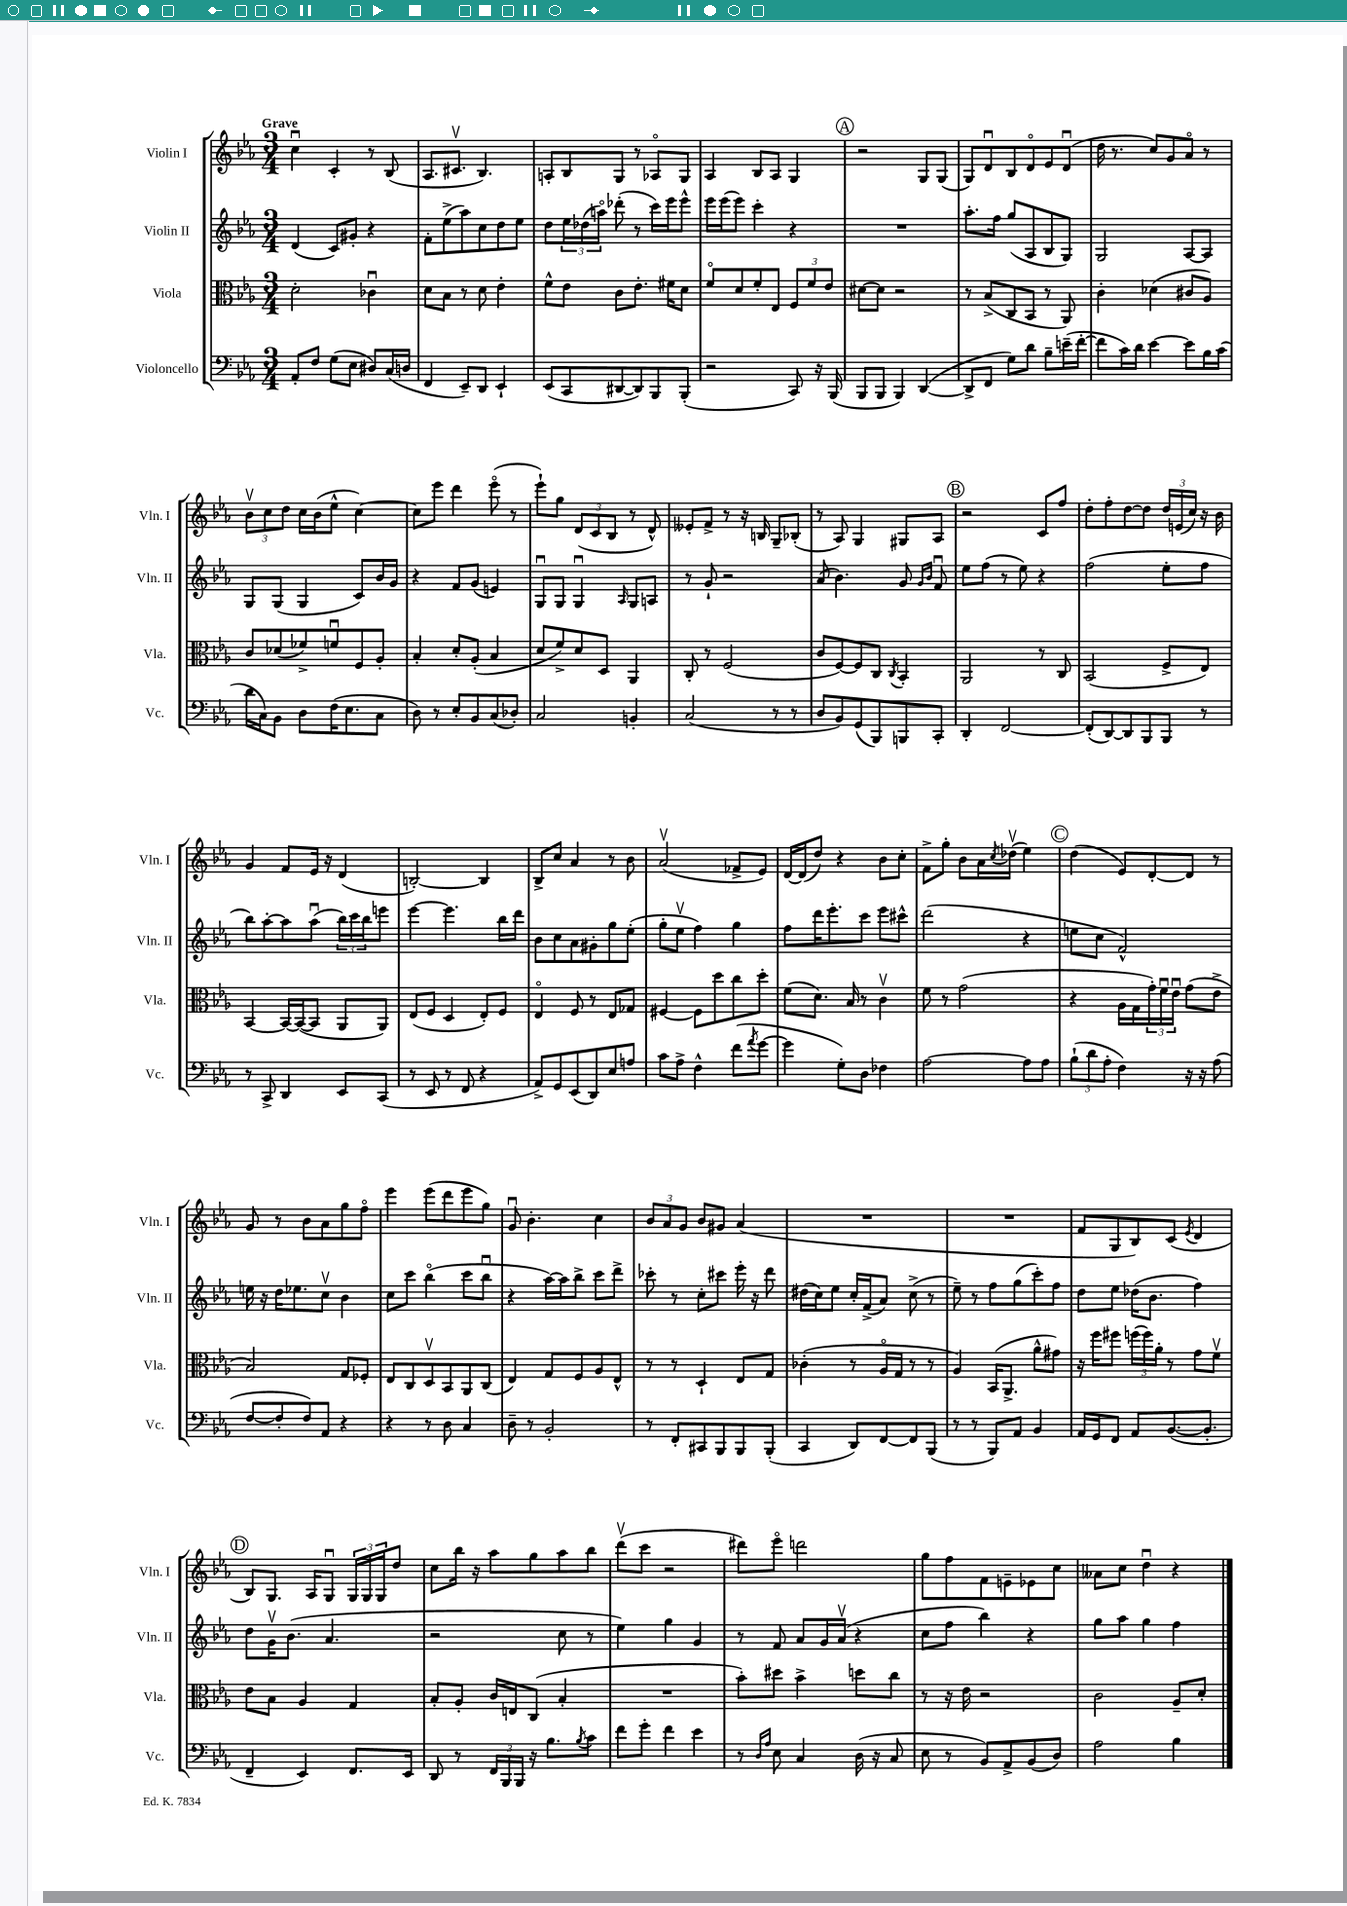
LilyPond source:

<<
\new StaffGroup <<
\new Staff = "s0" \with { instrumentName = "Violin I" shortInstrumentName = "Vln. I" } {
    \clef treble \key ees \major \numericTimeSignature \time 3/4 \tempo "Grave"
    c''4\downbow c'4-. r8 bes8( |
    aes8. cis'8.\upbow bes4.) |
    a8-. bes8 g8 r8 aes8\flageolet g8 |
    aes4 bes8 aes8 g4 |
    \mark \markup { \circle "A" } r2 g8 g8( |
    g8) d'8\downbow bes8 d'8\flageolet ees'8 d'8\downbow( |
    d''16 r8. c''8) g'8 aes'8\flageolet r8 |
    \tuplet 3/2 { bes'8\upbow c''8 d''8 } c''16 bes'16( ees''8-^ c''4~) |
    c''8 ees'''8 d'''4 ees'''8\flageolet( r8 |
    ees'''8-!) g''8 \tuplet 3/2 { d'8( c'8 bes8 } r8 d'8-^) |
    eeses'8-. f'8-> r8 r16 b16 g8-- bes8-.( |
    r8 aes8) g4 gis8 aes8 |
    \mark \markup { \circle "B" } r2 c'8 f''8 |
    d''8-. f''8-. d''8~ d''8 \tuplet 3/2 { d''16 e'16( c''16) } r16 bes'16 |
    g'4 f'8 ees'16 r16 d'4( |
    b2~-.) b4 |
    bes8-> c''8 aes'4 r8 bes'8 |
    aes'2\upbow( fes'8-> ees'8) |
    d'16~ d'16( d''8) r4 bes'8 c''8-. |
    f'8-> g''8-. bes'8 aes'16 \acciaccatura { c''8 } des''16\upbow( ees''4) |
    \mark \markup { \circle "C" } d''4( ees'8) d'8~-. d'8 r8 |
    g'8 r8 bes'8 aes'8 g''8 f''8\flageolet |
    ees'''4 ees'''8( d'''8 ees'''8 g''8) |
    g'8\downbow bes'4.-. c''4 |
    \tuplet 3/2 { bes'8 aes'8 g'8 } bes'8 gis'8 aes'4( |
    R2. |
    R2. |
    f'8 g8 bes8) c'8( \acciaccatura { ees'8 } d'4 |
    \mark \markup { \circle "D" } bes8) g8. aes16 g8\downbow \tuplet 3/2 { g16 g16 g16 } d''8 |
    c''8 bes''16 r16 aes''8 g''8 aes''8 bes''8 |
    d'''8\upbow( c'''8 r2 |
    dis'''8) ees'''8\flageolet d'''2 |
    g''8 f''8 f'8 e'8-- ees'8 c''8 |
    aeses'8 c''8 d''4\downbow r4 \bar "|." |
}
\new Staff = "s1" \with { instrumentName = "Violin II" shortInstrumentName = "Vln. II" } {
    \clef treble \key ees \major \numericTimeSignature \time 3/4
    d'4( c'8) gis'8-. r4 |
    f'8-. ees''8->( aes''8) c''8 d''8 ees''8 |
    d''8 \tuplet 3/2 { ees''16 des''16( a''16\flageolet) } des'''8-.( r8 c'''16) ees'''16 ees'''8-^ |
    ees'''16 ees'''16( ees'''8) c'''4-. r4 |
    \mark \markup { \circle "A" } R2. |
    aes''8.-. f''16 g''8( aes8 bes8 g8) |
    g2 aes8~ aes8 |
    g8 g8( g4 c'8) bes'16 g'16 |
    r4 f'8 g'8( e'4) |
    g8\downbow g8 g4\downbow \grace { aes16 } g8 a8 |
    r8 g'8-! r2 |
    aes'8( bes'4.) g'8 \grace { g'16 bes'16 } f'8\downbow |
    \mark \markup { \circle "B" } ees''8 f''8( r8 ees''8) r4 |
    f''2( ees''8-. f''8 |
    bes''8) aes''8~-. aes''8 aes''8\downbow( \tuplet 3/2 { bes''16) c'''16 bes''16 } e'''8 |
    ees'''4~ ees'''4. bes''16 d'''16 |
    bes'8 c''8 aes'8 gis'8-. g''8 ees''8-.( |
    g''8-. ees''8\upbow f''4) g''4 |
    f''8 d'''16 ees'''8.-. c'''8 ees'''8 cis'''8-^ |
    d'''2( r4 |
    \mark \markup { \circle "C" } e''8 c''8 f'2-^) |
    e''16 r16 d''16 ees''8. c''8\upbow bes'4 |
    c''8 c'''8 bes''4\flageolet( c'''8 bes''8\downbow |
    r4 aes''16~) aes''16 bes''8-> c'''8 d'''8-> |
    ces'''8-. r8 c''8-. cis'''8 ees'''16-. r16 d'''8 |
    dis''16( c''16) ees''8 c''16-. f'16->( aes'8) c''8->( r8 |
    ees''8--) r8 f''8 g''8( c'''8-.) f''8 |
    d''8 ees''8 des''16( bes'8. f''4) |
    \mark \markup { \circle "D" } d''8 g'16\upbow bes'8.( aes'4. |
    r2 c''8 r8 |
    ees''4) g''4 g'4 |
    r8 f'8 aes'8 g'16 aes'16\upbow( r4 |
    c''8 f''8 bes''4) r4 |
    g''8 aes''8 g''4 f''4 \bar "|." |
}
\new Staff = "s2" \with { instrumentName = "Viola" shortInstrumentName = "Vla." } {
    \clef alto \key ees \major \numericTimeSignature \time 3/4
    d'2-. ces'4\downbow |
    d'8 bes8 r8 d'8 ees'4-. |
    f'8-^ ees'8 c'8 ees'8.-. fis'16 d'8 |
    f'8\flageolet d'8 f'8-. ees8 \tuplet 3/2 { f8 f'8 ees'8 } |
    \mark \markup { \circle "A" } dis'8~ dis'8 r2 |
    r8 bes8->( c8 bes,8 r8 aes,8) |
    c'4-. des'4( cis'8 aes8) |
    c'8 des'8( fes'8->) f'8\downbow f8 aes8-. |
    bes4-. d'8-. aes8-.( bes4 |
    d'8 f'8->) d'8 d8 aes,4 |
    c8-. r8 f2( |
    c'8 f8~) f8 c8 \acciaccatura { c8 } bes,4-. |
    \mark \markup { \circle "B" } aes,2 r8 c8 |
    bes,2( f8-> ees8) |
    bes,4~ bes,16~ bes,16~( bes,8 aes,8 aes,8) |
    ees8( f8 d4 ees8-.) f8 |
    ees4\flageolet f8 r8 ees8 ges8 |
    fis4~ fis8 d''8 c''8 d''8-. |
    f'8( d'8.) bes16 r8 c'4\upbow |
    f'8 r8 g'2( |
    \mark \markup { \circle "C" } r4 aes16 g16 \tuplet 3/2 { g'16-.) f'16\downbow ees'16\downbow } g'8( ees'8-> |
    bes2) g8 fes8-. |
    ees8 c8 d8\upbow bes,8 aes,8 c8( |
    ees4) g8 f8 aes8 ees8-^ |
    r8 r8 d4-! ees8 g8 |
    ces'4-.( r8 aes16\flageolet g16 r8 r8 |
    aes4) bes,16( aes,8.-> aes'8-^ gis'8) |
    r16 f''16 fis''8 \tuplet 3/2 { f''16( f''16) aes'16-. } r8 g'8 f'8\upbow |
    \mark \markup { \circle "D" } ees'8 bes8 aes4 g4 |
    bes8-. aes8-. c'16 e16 c8( bes4-. |
    R2. |
    bes'8-.) dis''8 bes'4-> d''8 c''8 |
    r8 r16 ees'16 r2 |
    c'2 aes8-- d'8-. \bar "|." |
}
\new Staff = "s3" \with { instrumentName = "Violoncello" shortInstrumentName = "Vc." } {
    \clef bass \key ees \major \numericTimeSignature \time 3/4
    aes,8-. f8 g8( ees8 dis8) c16( d16 |
    f,4 ees,8--) d,8 ees,4-! |
    ees,8( c,8 dis,8~ dis,8) bes,,8 bes,,8-.( |
    r2 c,8) r16 bes,,16( |
    \mark \markup { \circle "A" } bes,,8 bes,,8 bes,,4) d,4~( |
    d,8-> f,8 g8) d'8 bes8-- e'16--( f'16~-. |
    f'8 c'16) d'16 ees'4~ ees'8 bes16 c'16( |
    d'16 c16) bes,8 d8 f16( ees8. c8 |
    d8) r8 ees8-. bes,8 c8( des8-.) |
    c2 b,4-. |
    c2( r8 r8 |
    d8 bes,8) g,8( bes,,8) b,,8 c,8-. |
    \mark \markup { \circle "B" } d,4-. f,2~ |
    f,8-.( d,8~) d,8 bes,,8 bes,,8 r8 |
    r8 c,8-> d,4 ees,8 c,8( |
    r8 ees,8 r8 f,8 r4 |
    aes,8->) g,8 ees,8( d,8) ees8 a8 |
    c'8 aes8-> f4-^ f'8( \acciaccatura { aes'8 } g'8~ |
    g'4 g8-.) d8 fes4 |
    aes2~ aes8 aes8 |
    \mark \markup { \circle "C" } \tuplet 3/2 { bes8-!( d'8 aes8-. } f4) r16 r16 aes8( |
    f8~ f8-. f8) aes,8 r4 |
    r4 r8 d8 c4 |
    d8-- r8 bes,2-. |
    r8 f,8-. cis,8 bes,,8 bes,,8 bes,,8-.( |
    c,4 d,8) f,8~ f,8 bes,,8( |
    r8 r8 bes,,8) aes,8 bes,4 |
    aes,16 g,16 f,8 aes,8 bes,8.~( bes,8.-. |
    \mark \markup { \circle "D" } f,4-- ees,4) f,8. ees,16 |
    d,8 r8 \tuplet 3/2 { f,16 bes,,16 bes,,16 } r16 bes8. \acciaccatura { bes8 } c'8 |
    f'8 g'8-. f'4 ees'4 |
    r8 \grace { d16 aes16 } ees8 c4 d16( r16 c8 |
    ees8 r8 bes,8) aes,8-> bes,8( d8) |
    aes2 bes4 \bar "|." |
}
>>
>>
\layout { \context { \Score \remove "Bar_number_engraver" } }
